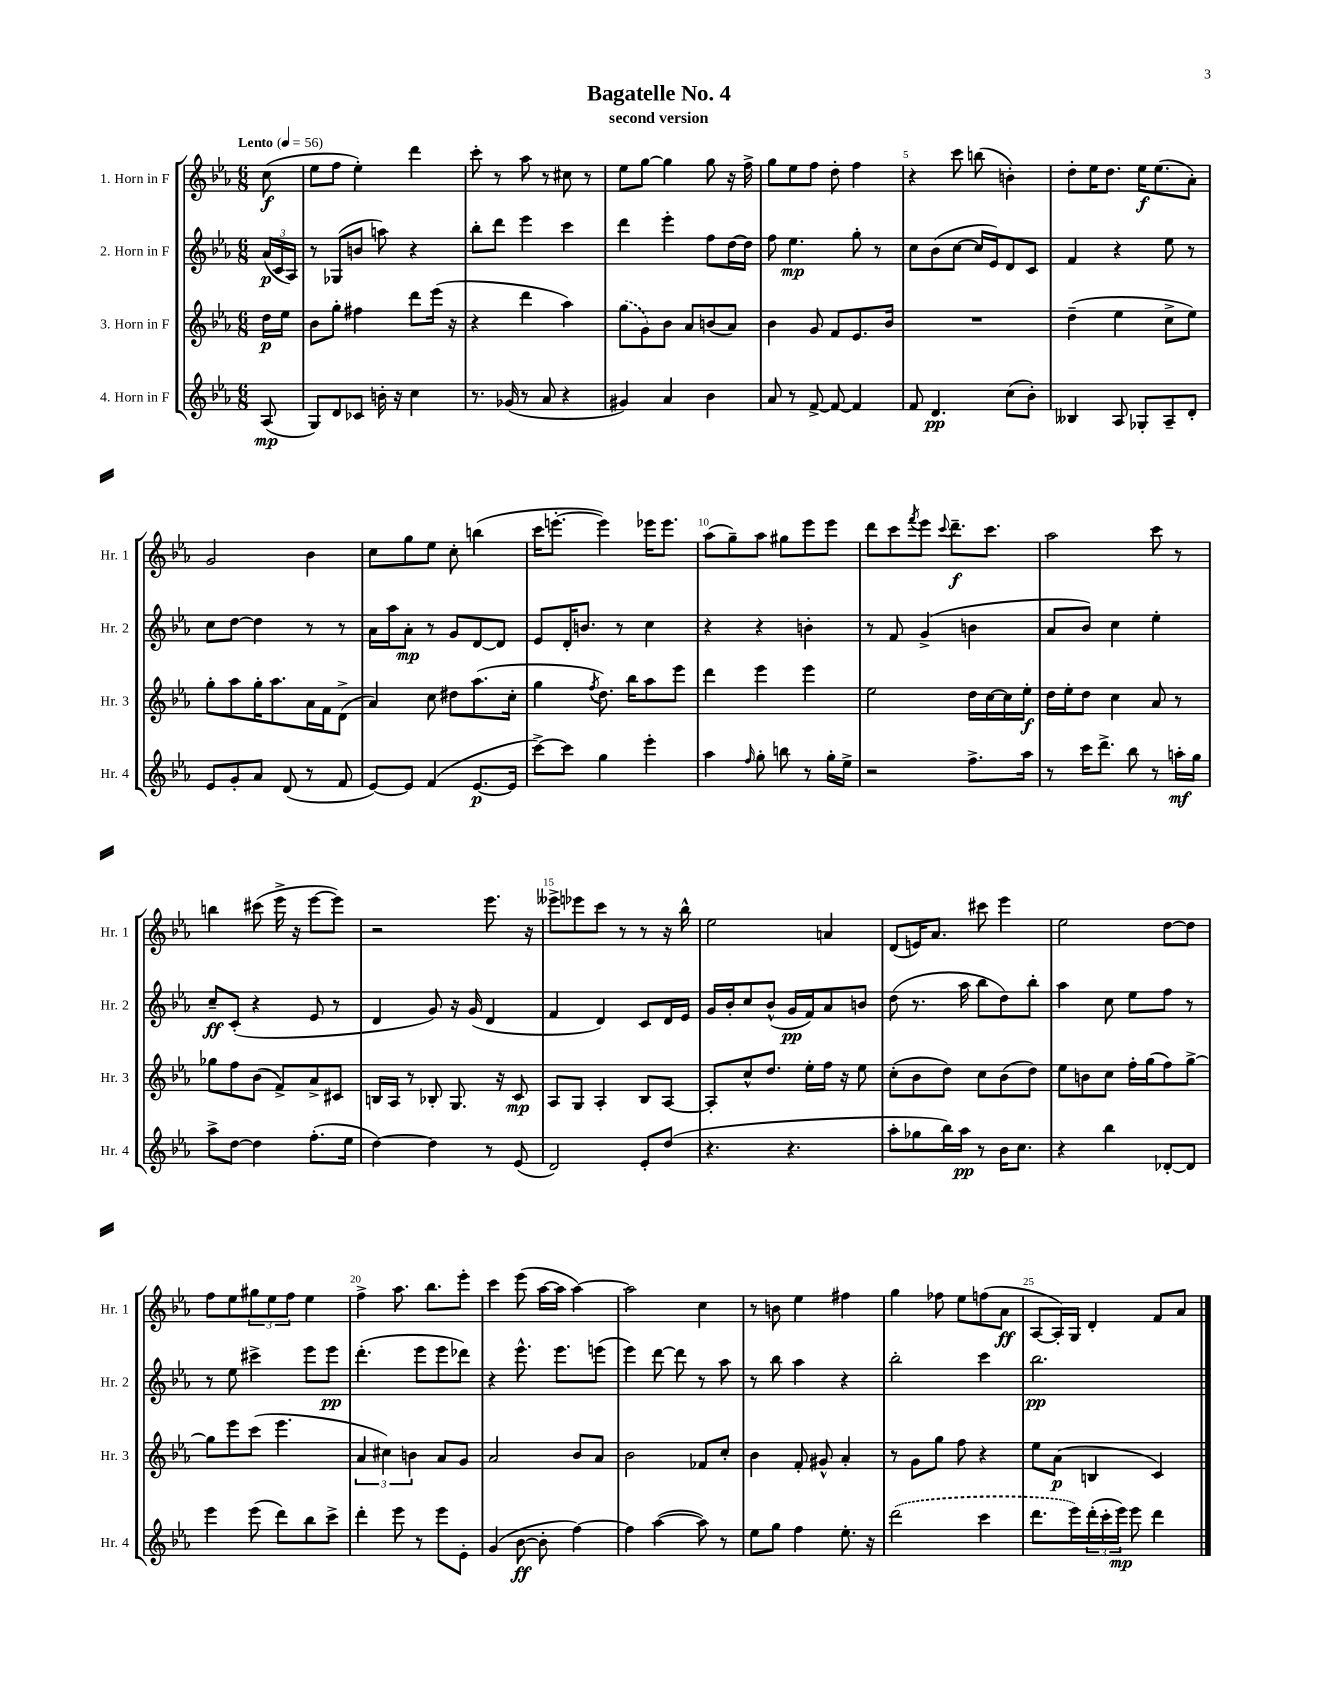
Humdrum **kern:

**kern	**kern	**kern	**kern
*staff4	*staff3	*staff2	*staff1
*clefG2	*clefG2	*clefG2	*clefG2
*k[b-e-a-]	*k[b-e-a-]	*k[b-e-a-]	*k[b-e-a-]
*M6/8	*M6/8	*M6/8	*M6/8
*MM56	*MM56	*MM56	*MM56
(8A-	16dd	(24a-	(8cc
.	.	24c	.
.	16ee-	.	.
.	.	24A-)	.
=	=	=	=
8G)	8b-	8r	8ee-
8d	8gg'	(8G-	8ff
8c-	4ff#	8b	4ee-')
16b'	.	8aa)	.
16r	.	.	.
4cc	8ddd	4r	4ddd
.	(16eee-	.	.
.	16r	.	.
=	=	=	=
8.r	4r	8bb-'	8ccc'
.	.	8ddd	8r
(16g-	.	.	.
8r	4ddd	4eee-	8aa-
8a-	.	.	8r
4r	4aa-)	4ccc	8cc#
.	.	.	8r
=	=	=	=
4g#)	(8gg	4ddd	8ee-
.	8g)	.	[8gg
4a-	8b-	4eee-'	4gg]
.	8a-	.	.
4b-	(8b	8ff	8gg
.	8a-)	[16dd	16r
.	.	16dd]	16ff^
=	=	=	=
8a-	4b-	8ff	8gg
8r	.	4.ee-	8ee-
[8f^	8g	.	8ff
8f_	8f	.	8dd'
4f]	8.e-	8gg'	4ff
.	.	8r	.
.	16b-	.	.
=	=	=	=
8f	2.r	8cc	4r
4.d	.	(8b-	.
.	.	[8cc	8ccc
.	.	16cc]	(8bb
.	.	16e-)	.
(8cc	.	8d	4b')
8b-')	.	8c	.
=	=	=	=
4B--	(4dd~	4f	8dd'
.	.	.	16ee-
.	.	.	8.dd
8A-	4ee-	4r	.
8G-'	.	.	16ee-
.	.	.	(8.ee-
8A-~	8cc^	8ee-	.
8d'	8ee-)	8r	8a-')
=	=	=	=
8e-	8gg'	8cc	2g
8g'	8aa-	[8dd	.
8a-	16gg'	4dd]	.
.	8.aa-	.	.
(8d	.	.	.
8r	16a-	8r	4b-
.	16f	.	.
8f	(8d^	8r	.
=	=	=	=
[8e-)	4a-)	16a-	8cc
.	.	16aa-	.
8e-]	.	8a-'	8gg
(4f	8cc	8r	8ee-
.	8dd#	8g	8cc'
[8.e-	(8.aa-	[8d	(4bb
.	.	8d]	.
16e-]	16cc'	.	.
=	=	=	=
[8ccc^)	4gg	8e-	16ccc
.	.	.	[8.eee'
8ccc]	.	16d'	.
.	.	8.b	.
.	8qff	.	.
4gg	8.dd)	.	4eee])
.	.	8r	.
.	16bb-	.	.
4eee-'	8aa-	4cc	16eee-
.	.	.	8.eee-
.	8eee-	.	.
=	=	=	=
4aa-	4ddd	4r	(8aa-
.	.	.	8gg~)
16qqff	.	.	.
8gg'	4eee-	4r	8aa-
8bb	.	.	8gg#
8r	4eee-	4b'	8eee-
16gg'	.	.	8eee-
16ee-^	.	.	.
=	=	=	=
2r	2ee-	8r	8ddd
.	.	8f	8ccc
.	.	.	8qfff
.	.	(4g^	8eee-
.	.	.	8qqccc
.	.	.	8.ddd~
8.ff^	16dd	4b	.
.	[16cc	.	8.ccc
.	16cc]	.	.
16aa-	16ee-'	.	.
=	=	=	=
8r	16dd	8a-	2aa-
.	16ee-'	.	.
16ccc	8dd	8b-)	.
8.ddd^	.	.	.
.	4cc	4cc	.
8bb-	.	.	.
8r	8a-	4ee-'	8ccc
16aa'	8r	.	8r
16gg	.	.	.
=	=	=	=
8aa-^	8gg-	8cc~	4bb
[8dd	8ff	(8c'	.
4dd]	(8b-	4r	(8ccc#
.	8f^)	.	16eee-^
.	.	.	16r
(8.ff'	8a-^	8e-	[8eee-
.	8c#	8r	8eee-])
16ee-	.	.	.
=	=	=	=
[4dd)	16B	4d	2r
.	16A-	.	.
.	8r	.	.
4dd]	8B-'	8g)	.
.	8.G	16r	.
.	.	(16g	.
8r	.	4d	8.eee-
.	16r	.	.
(8e-	8c	.	.
.	.	.	16r
=	=	=	=
2d)	8A-	4f	8eee--^
.	8G	.	8eee-
.	4A-'	4d)	8ccc
.	.	.	8r
8e-'	8B-	8c	8r
(8dd	[8A-	16d	16r
.	.	16e-	16bb-^^
=	=	=	=
4.r	8A-']	16g	2ee-
.	.	16b-'	.
.	8cc^^	8cc	.
.	8.dd	(8b-^^	.
4.r	.	16g	.
.	16ee-'	16f)	.
.	16ff	8a-	4a
.	16r	.	.
.	8ee-	8b	.
=	=	=	=
8aa-'	(8cc'	(8dd	(8d
8gg-	8b-	8.r	16e)
.	.	.	8.a-
16bb-)	8dd)	.	.
16aa-	.	16aa-	.
8r	8cc	8bb-	8ccc#
16b-	(8b-	8dd)	4eee-
8.cc	.	.	.
.	8dd)	8bb-'	.
=	=	=	=
4r	8ee-	4aa-	2ee-
.	8b	.	.
4bb-	8cc	8cc	.
.	16ff'	8ee-	.
.	(16gg	.	.
[8d-'	8ff)	8ff	[8dd
8d-]	[8gg^	8r	8dd]
=	=	=	=
4eee-	8gg]	8r	8ff
.	8eee-	8ee-	8ee-
(8eee-	(8ccc	4ccc#^	12gg#
.	.	.	12ee-
8ddd)	4.eee-	.	.
.	.	.	12ff
8bb-	.	8eee-	4ee-
8ccc^	.	8eee-	.
=	=	=	=
4ddd'	6a-	(4.ddd'	4ff^
.	6cc#)	.	.
8eee-	.	.	8.aa-
.	6b	.	.
8r	.	8eee-	.
.	.	.	8.bb-
8eee-	8a-	8eee-	.
8e-'	8g	8ddd-)	8eee-'
=	=	=	=
(4g	2a-	4r	4ccc
[8b-	.	8.eee-^^	(8eee-
8b-']	.	.	[16aa-
.	.	8.eee-	16aa-]
[4ff)	8b-	.	[4aa-)
.	8a-	(8eee	.
=	=	=	=
4ff]	2b-	4eee-)	2aa-]
([4aa-	.	[8ddd	.
.	.	8ddd]	.
8aa-])	8f-	8r	4cc
8r	8cc'	8aa-	.
=	=	=	=
8ee-	4b-	8r	8r
8gg	.	8bb-	8b
4ff	8f'	4aa-	4ee-
.	8g#^^	.	.
8.ee-'	4a-'	4r	4ff#
16r	.	.	.
=	=	=	=
(2ddd	8r	2bb-'	4gg
.	8g	.	.
.	8gg	.	8ff-
.	8ff	.	8ee-
4ccc	4r	4ccc	(8ff
.	.	.	8a-
=	=	=	=
8.ddd	8ee-	2.bb-	[8A-
.	(8a-	.	16A-'])
16eee-)	.	.	16G
(24ddd'	4B	.	4d'
24ccc'	.	.	.
24eee-)	.	.	.
8eee-	.	.	.
4ddd	4c)	.	8f
.	.	.	8a-
==	==	==	==
*-	*-	*-	*-
